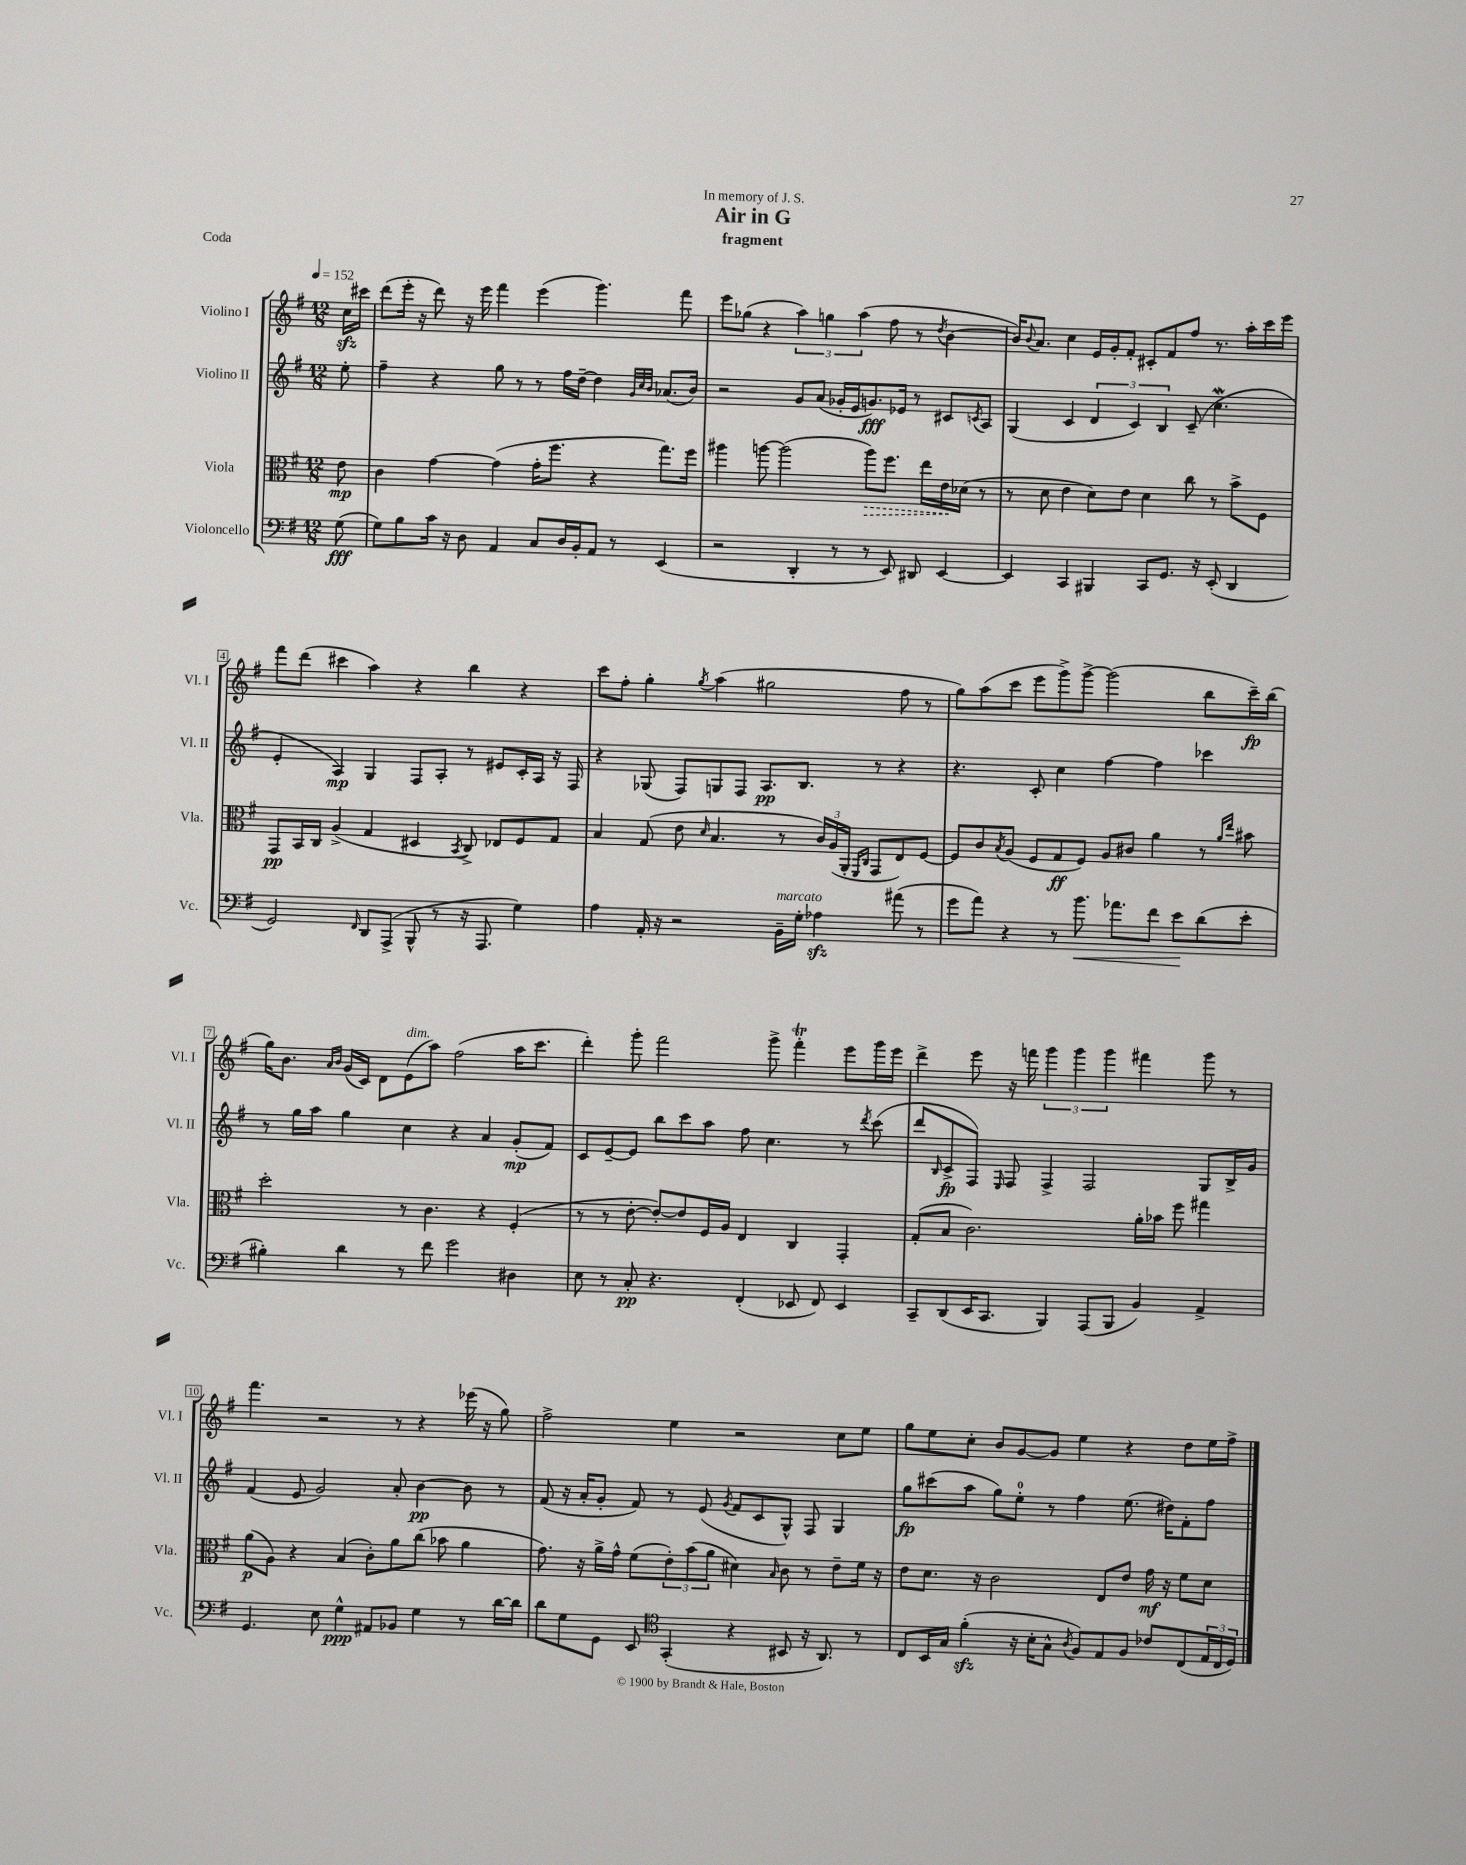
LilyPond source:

\header { title = "Air in G" subtitle = "fragment" dedication = "In memory of J. S." piece = "Coda" }
<<
\new StaffGroup <<
\new Staff = "s0" \with { instrumentName = "Violino I" shortInstrumentName = "Vl. I" } {
    \clef treble \key g \major \numericTimeSignature \time 12/8 \partial 8 \tempo 4 = 152
    c''16\sfz cis'''16 |
    d'''8( e'''16-. r16 d'''8) r16 e'''16 fis'''4 e'''4( g'''4.) fis'''8 |
    e'''8 ges''8( r4 \tuplet 3/2 { a''4) g''4 a''4( } fis''8 r8 \acciaccatura { d''8 } b'4~ |
    b'16) \appoggiatura { b'8 } a'8. c''4 e'16 g'16-. fis'8-. cis'8-. fis'8 fis''8 r8. a''16-. c'''16 e'''16 |
    fis'''8 d'''8( cis'''4 a''4) r4 b''4 r4 |
    c'''8 fis''8-. g''4-. \acciaccatura { g''8 } a''4( gis''2 fis''8 r8 |
    g''8) a''8( c'''8 e'''8 g'''8->) g'''8~-> g'''2( b''8 c'''16--\fp) b''16( |
    g''16) b'8. \grace { a'16 b'16 } g'16( c'16) d'8 e'8^\markup { \italic "dim." }( a''8) fis''2( a''16 c'''8. |
    d'''4-.) g'''8-. fis'''2 g'''8-> fis'''4-.\trill e'''8 g'''16 e'''16 |
    d'''4-> e'''8 r16 f'''16 \tuplet 3/2 { g'''4 g'''4 g'''4 } fis'''4 g'''8 r8 |
    fis'''4. r2 r8 r4 ees'''16( r16 g''8) |
    fis''2-> e''4 r2 c''8 e''8 |
    g''8 e''8 c''8-. b'8 g'8~ g'8 e''4 r4 d''8 e''16 fis''16-> \bar "|." |
}
\new Staff = "s1" \with { instrumentName = "Violino II" shortInstrumentName = "Vl. II" } {
    \clef treble \key g \major \numericTimeSignature \time 12/8 \partial 8
    e''8-. |
    fis''4-- r4 g''8 r8 r8 fis''16 d''16~-- d''4 \grace { g'32 c''32 b'32 } aes'8.( b'16) |
    r2 g'8 a'8( ges'16-. e'16 g'8.\fff) ees'16 r8 cis'8 \acciaccatura { c'8 } a8 |
    g4( c'4 \tuplet 3/2 { d'4 c'4) b4 } c'8--( c''4.\mordent |
    e'4-. a4\mp) g4 fis8 a8-. r8 eis'8 c'16-. a16 r16 fis16 |
    r4 ges8( fis8) g8 fis8 a8.\pp b8. r8 r4 |
    r4. c'8-. c''4 fis''4~ fis''4 ces'''4 |
    r8 g''16 a''16 g''4 c''4 r4 a'4 g'8-.\mp( fis'8) |
    c'8 e'8~-- e'8 b''8 c'''8 a''8 fis''8 c''4. r8 \acciaccatura { d'''8 } c'''8( |
    d'''8 \grace { b16 } c'8->\fp fis8) \grace { e16 } fis8 fis4-> fis2 g8 b16-> g'16 |
    fis'4( e'8 g'2) a'8-. b'4~\pp b'8 r8 |
    fis'8( r16 a'16-. g'8-. fis'8) r8 e'8( \acciaccatura { g'8 } fis'8 c'8 g8-^) fis8 g4 |
    g''8\fp cis'''8( a''8 g''8) e''8-0-. r8 fis''4 e''8.( dis''16) fis'8-. fis''8 \bar "|." |
}
\new Staff = "s2" \with { instrumentName = "Viola" shortInstrumentName = "Vla." } {
    \clef alto \key g \major \numericTimeSignature \time 12/8 \partial 8
    e'8\mp |
    c'4 g'4~ g'4( g'16-. fis''8. r4 g''8.) fis''16 |
    ais''4 a''8~ a''2( \once \override Hairpin.style = #'dashed-line a''8\>) fis''8. e''16 e'16\! des'16( r8 |
    r8 d'8 e'4 d'8) e'8 d'4 c''8 r8 b'8-> fis8 |
    g,8\pp b,16 c16 a4->( g4 dis4 \acciaccatura { b,8 } c8->) ees8 fis8 g8 |
    b4 g8( e'8 \grace { d'16 } b4. r8 \tuplet 3/2 { c'16) a16( a,16-. } \grace { fis,16 c16 } g,8 e8) fis8~ |
    fis8 c'8 \acciaccatura { b8 } a8( fis8 g8\ff fis8) a8 cis'8 a'4 r8 \grace { a'16 e''16 } bis'8 |
    d''2-. r8 c'4. r4 fis4-.( |
    r8 r8 e'8~-. e'8~-.) e'8 fis16 a16 e4 c4 g,4-. |
    g8-.( b8 c'2.) a'16-. bes'16 fis''8 gis''4 |
    a'8\p( a8) r4 b4( c'8-.) a'8 c''8( bes'8 a'4 |
    g'8.) r16 a'16-> g'16-^ fis'8( \tuplet 3/2 { e'8-.) b'8( a'8 } dis'4) \grace { b16 } c'8 r8 e'8-- fis'16 r16 |
    e'8 d'8. r16 c'2 e8 e'8 g'16\mf r16 fis'8 d'8 \bar "|." |
}
\new Staff = "s3" \with { instrumentName = "Violoncello" shortInstrumentName = "Vc." } {
    \clef bass \key g \major \numericTimeSignature \time 12/8 \partial 8
    g8\fff( |
    g8) b8 c'16 r16 d8 a,4 c8 d16 b,16-. a,8 r8 e,4( |
    r2 d,4-. r8 r8 e,8) dis,8 e,4~ |
    e,4 c,4 bis,,4 c,8 g,8. r16 e,8-.( d,4 |
    g,2) \grace { fis,16 } d,8 a,,8->( b,,8-^ r8 r16 a,,8. g4) |
    a4 a,16-. r16 r2 b,16--^\markup { \italic "marcato" } g16-. aes4\sfz ais'8( r8 |
    g'8 a'8) r4 r8 b'8.\< aes'8. fis'8 e'8\! d'8( e'8-. |
    bis4-.) d'4 r8 fis'8 g'2 dis4 |
    e8 r8 c8-.\pp r4. fis,4-.( ees,8 fis,8) ees,4 |
    c,8-- d,8( e,16 c,8. b,,4) a,,8( b,,8 b,4) a,4-> |
    g,4. e8 g4-^\ppp ais,8 bes,8 g4 r8 d'16~ d'16 |
    d'8 g8 g,8 e,8 \clef tenor g,4-.( r4 bis,8 r16 a,8.) r8 |
    c8 b,16 g16 fis'4-.\sfz( r16 b16-. g8-^ \acciaccatura { a8 } fis8) e8 fis8 ces'8 c8( \tuplet 3/2 { e16 c16 d16) } \bar "|." |
}
>>
>>
\layout { \context { \Score \override BarNumber.stencil = #(make-stencil-boxer 0.1 0.3 ly:text-interface::print) } }
